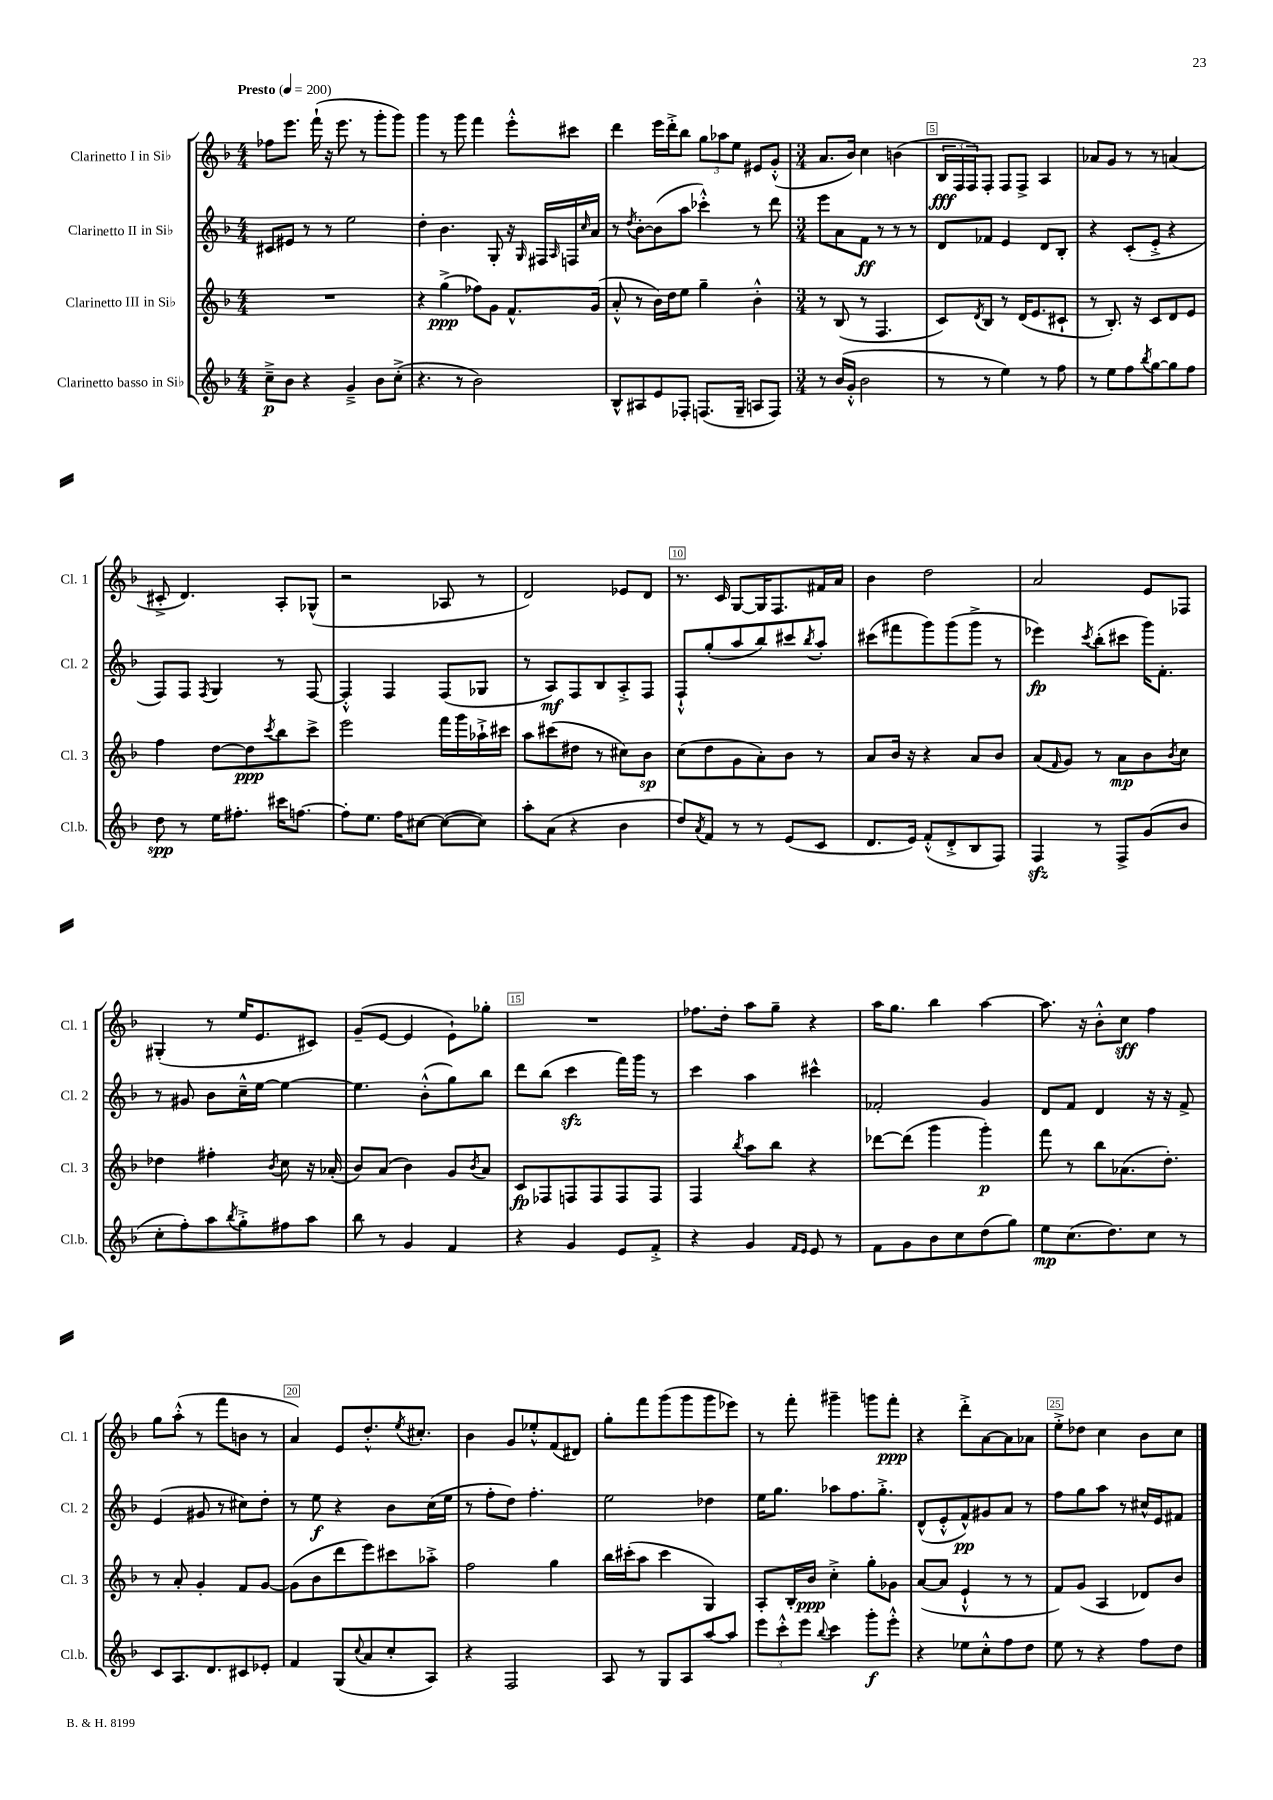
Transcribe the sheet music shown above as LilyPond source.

<<
\new StaffGroup <<
\new Staff = "s0" \with { instrumentName = "Clarinetto I in Sib" shortInstrumentName = "Cl. 1" } {
    \clef treble \key f \major \numericTimeSignature \time 4/4 \tempo "Presto" 4 = 200
    fes''8 e'''8. f'''16-!( r16 e'''8. r8 g'''8-. g'''8) |
    g'''4 r8 g'''8 f'''4 e'''8-.-^ cis'''8 |
    d'''4 e'''16 d'''16-.-> bes''8 \tuplet 3/2 { g''8 aes''8 e''8 } eis'8 g'8-.-^( |
    \numericTimeSignature \time 3/4 a'8. bes'16) c''4 b'4( |
    \tuplet 3/2 { bes16\fff f16 f16) } f8-. f8 f8-> a4 |
    aes'8 g'8 r8 r8 a'4( |
    cis'8-.-> d'4.) a8-. ges8-^( |
    r2 aes8 r8 |
    d'2) ees'8 d'8 |
    r8. c'16 g8~ g16 f8. fis'16 a'16 |
    bes'4 d''2 |
    a'2 e'8 fes8 |
    gis4-.( r8 e''16 e'8. cis'8) |
    g'8--( e'8~ e'4 e'8-!) ges''8-. |
    R2. |
    fes''8. d''16-. a''8 g''8-- r4 |
    a''16 g''8. bes''4 a''4~ |
    a''8. r16 bes'8-.-^ c''8\sff f''4 |
    g''8 a''8-.-^( r8 f'''8 b'8 r8 |
    a'4) e'8 d''8.-.-^ \acciaccatura { e''8 } cis''8.-. |
    bes'4 g'8 ees''8-.-^ f'8( dis'8) |
    g''8-. f'''8 g'''8( g'''8 g'''8 ees'''8) |
    r8 f'''8-. gis'''4-- g'''8 f'''8-.\ppp |
    r4 d'''8-.-> a'8~ a'8 aes'8 |
    e''8-.-> des''8 c''4 bes'8 c''8 \bar "|." |
}
\new Staff = "s1" \with { instrumentName = "Clarinetto II in Sib" shortInstrumentName = "Cl. 2" } {
    \clef treble \key f \major \numericTimeSignature \time 4/4
    cis'8 eis'8 r8 r8 e''2 |
    d''4-. bes'4. g8-. r16 \grace { g16 } fis16 \grace { a16 } f16 \grace { c''16 } a'16 |
    r8 \acciaccatura { d''8 } bes'8~-. bes'8( a''8 ces'''4-.-^) r8 d'''8 |
    \numericTimeSignature \time 3/4 e'''8 a'8 f'8\ff r8 r8 r8 |
    d'8 fes'8 e'4 d'8 bes8-. |
    r4 c'8-.( e'8-.-> r4 |
    f8) f8 \acciaccatura { f8 } g4 r8 f8~ |
    f4-.-^ f4 f8( ges8 |
    r8 a8\mf) f8 bes8 a8-.-> f8 |
    f8-!-^ g''8-.( a''8 bes''8) cis'''8 \acciaccatura { bes''8 } a''8-. |
    cis'''8( fis'''8 g'''8) g'''8( g'''8-> r8 |
    ees'''4\fp) \acciaccatura { c'''8 } bes''8-.( cis'''8 g'''16) f'8.-. |
    r8 gis'8 bes'8 c''16---^ e''16~ e''4~ |
    e''4. bes'8-.-^( g''8) bes''8 |
    d'''8 bes''8( c'''4\sfz f'''16) g'''16 r8 |
    c'''4 a''4 cis'''4-^ |
    fes'2-. g'4 |
    d'8 f'8 d'4 r16 r16 f'8-> |
    e'4( gis'8 r8 cis''8) d''8-. |
    r8 e''8\f r4 bes'8 c''16( e''16 |
    r8 f''8-. d''8) f''4.-. |
    e''2 des''4 |
    e''16 g''8. aes''8 f''8. g''8.-.-> |
    d'8-^( e'8-.-^ f'8-^\pp) gis'8 a'8 r8 |
    f''8 g''8 a''8 r8 cis''16-^ e'16 fis'8 \bar "|." |
}
\new Staff = "s2" \with { instrumentName = "Clarinetto III in Sib" shortInstrumentName = "Cl. 3" } {
    \clef treble \key f \major \numericTimeSignature \time 4/4
    R1 |
    r4 g''4->\ppp( fes''8) g'8 f'8.-^ g'16( |
    a'8-.-^ r8 bes'16) d''16 e''8 g''4-- bes'4-.-^ |
    \numericTimeSignature \time 3/4 r8 bes8( r8 f4. |
    c'8) \acciaccatura { d'8 } bes8 r8 d'16( e'8. cis'8-! |
    r8 bes8.-.) r16 c'8 d'8 e'8 |
    f''4 d''8~ d''8\ppp \acciaccatura { c'''8 } bes''8 c'''8-> |
    e'''2 f'''16 g'''16 aes''16-!-> cis'''16 |
    a''8 cis'''8( dis''8 r8 cis''8) bes'8\sp |
    c''8( d''8 g'8 a'8-.) bes'8 r8 |
    a'8 bes'16 r16 r4 a'8 bes'8 |
    a'8( \grace { f'16 } g'8) r8 a'8\mp bes'8 \acciaccatura { bes'8 } c''8 |
    des''4 fis''4-. \acciaccatura { bes'8 } c''8 r16 aes'16-.( |
    bes'8) a'8( bes'4) g'8 \acciaccatura { bes'8 } a'8 |
    c'8\fp fes8 f8 f8 f8 f8 |
    f4 \acciaccatura { bes''8 } a''8 bes''8 r4 |
    des'''8~ des'''8( g'''4 g'''4-.\p) |
    f'''8 r8 bes''8 aes'8.( d''8.-.) |
    r8 a'8-. g'4-. f'8 g'8~ |
    g'8( bes'8 d'''8 e'''8) cis'''8 aes''8-.-> |
    f''2 g''4 |
    bes''16 cis'''16-.( a''8 cis'''4 g4) |
    a8-. bes16-. bes'16\ppp c''4-.-> g''8-. ges'8 |
    a'8~( a'8 e'4-!-^ r8 r8 |
    f'8) g'8( a4 des'8) bes'8 \bar "|." |
}
\new Staff = "s3" \with { instrumentName = "Clarinetto basso in Sib" shortInstrumentName = "Cl.b." } {
    \clef treble \key f \major \numericTimeSignature \time 4/4
    c''8--->\p bes'8 r4 g'4---> bes'8 c''8-.->( |
    r4. r8 bes'2) |
    bes8-^ ais8 e'8 fes8-. f8.( g16-- a8 f8) |
    \numericTimeSignature \time 3/4 r8 bes'16( g'16-.-^ bes'2 |
    r8 r8 e''4) r8 f''8 |
    r8 e''8 f''8 \acciaccatura { bes''8 } g''8~ g''8 f''8 |
    d''8\spp r8 e''16 fis''8.-. cis'''16 f''8.~ |
    f''8-. e''8. f''16 cis''8~ cis''8~( cis''8) |
    a''8-. a'8( r4 bes'4 |
    d''8) \acciaccatura { a'8 } f'8 r8 r8 e'8( c'8 |
    d'8. e'16) f'8-.-^( d'8-.-> bes8 f8) |
    f4\sfz r8 f8-> g'8( bes'8 |
    c''8-. f''8-.) a''8 \acciaccatura { bes''8 } g''8-.-> fis''8 a''8 |
    bes''8 r8 g'4 f'4 |
    r4 g'4 e'8 f'8-.-> |
    r4 g'4 \grace { f'16 e'16 } e'8 r8 |
    f'8 g'8 bes'8 c''8 d''8( g''8) |
    e''8\mp c''8.( d''8.) c''8 r8 |
    c'8 a8. d'8. cis'8 ees'8-. |
    f'4 g8( \appoggiatura { c''8 } a'8 c''8-. a8) |
    r4 f2 |
    a8 r8 g8 a8 a''8~ a''8 |
    \tuplet 3/2 { e'''8 c'''8-.-^ e'''8 } \appoggiatura { bes''8 } c'''4 g'''8-.\f e'''8-.-^ |
    r4 ees''8 c''8-.-^ f''8 d''8 |
    e''8 r8 r4 f''8 d''8 \bar "|." |
}
>>
>>
\layout { \context { \Score \override BarNumber.break-visibility = ##(#f #t #t) barNumberVisibility = #(every-nth-bar-number-visible 5) \override BarNumber.stencil = #(make-stencil-boxer 0.1 0.3 ly:text-interface::print) } }
